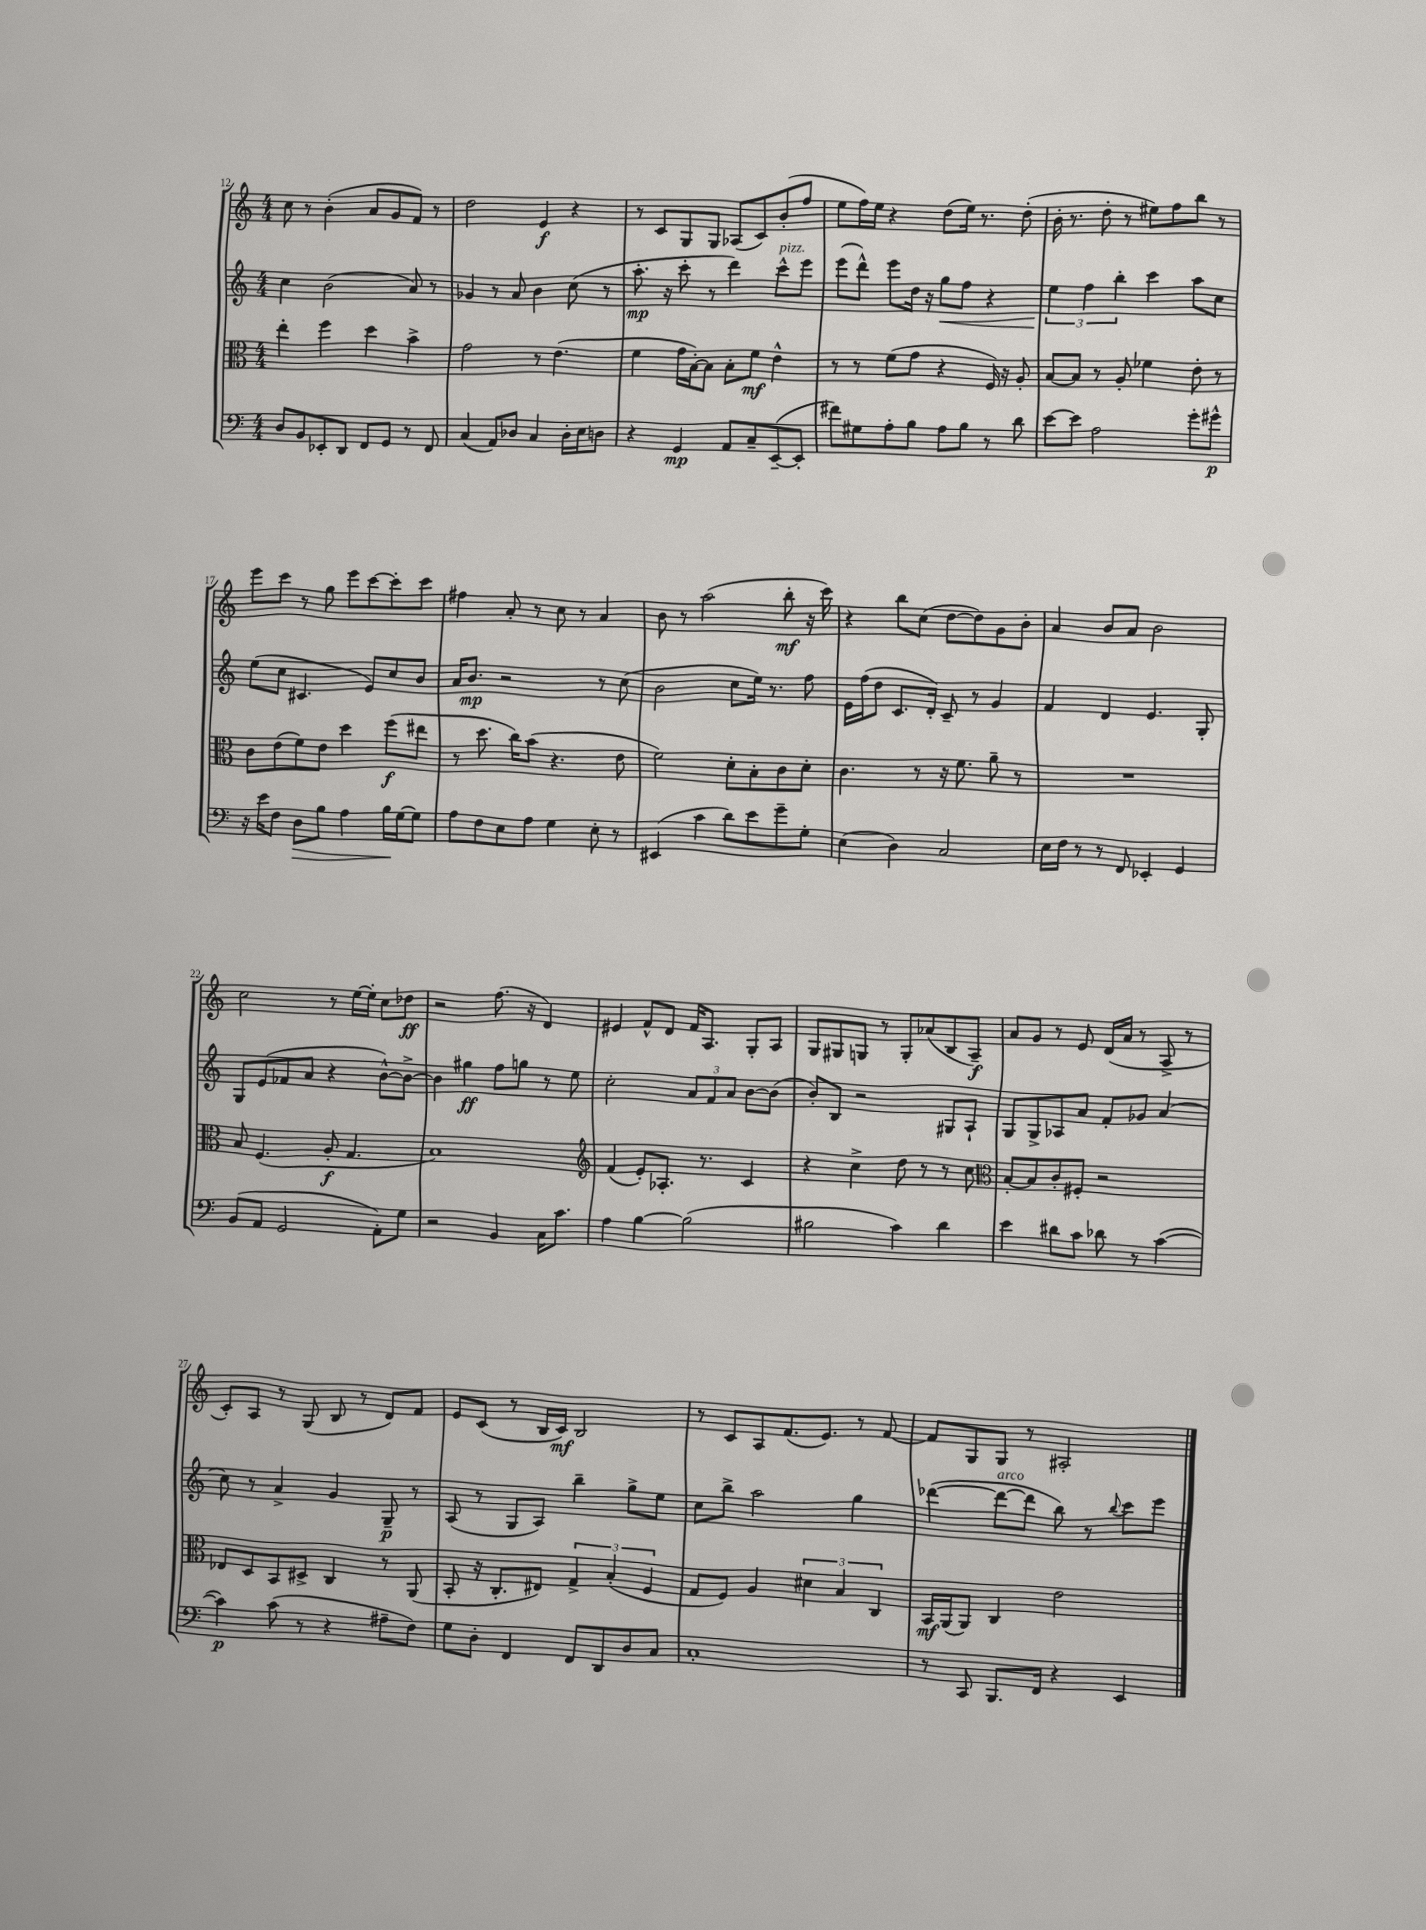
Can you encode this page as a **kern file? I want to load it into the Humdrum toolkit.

**kern	**dynam	**kern	**dynam	**kern	**dynam	**kern	**dynam
*part4	*part4	*part3	*part3	*part2	*part2	*part1	*part1
*staff4	*staff4	*staff3	*staff3	*staff2	*staff2	*staff1	*staff1
*clefF4	*	*clefC3	*	*clefG2	*	*clefG2	*
*k[]	*	*k[]	*	*k[]	*	*k[]	*
*M4/4	*	*M4/4	*	*M4/4	*	*M4/4	*
=12	=12	=12	=12	=12	=12	=12	=12
8D/L	.	4ee'\	.	4cc\	.	8cc\	.
8BB/	.	.	.	.	.	8r	.
8EE-X'/	.	4ff\	.	(2b\	.	(4b'\	.
8DD/J	.	.	.	.	.	.	.
8FF/L	.	4dd\	.	.	.	8a/L	.
8GG/J	.	.	.	.	.	8g/	.
8r	.	4b^\	.	8a/)	.	8f/J)	.
8FF/	.	.	.	8r	.	8r	.
=13	=13	=13	=13	=13	=13	=13	=13
(4C/	.	2g\	.	4g-X/	.	2dd\	.
8AA/L)	.	.	.	8r	.	.	.
8D-X/J	.	.	.	8a/	.	.	.
4C/	.	8r	.	4b\	.	4e/	f
.	.	(4.e\	.	.	.	.	.
16D-'\LL	.	.	.	(8cc\	.	4r	.
16E\J	.	.	.	.	.	.	.
8Dn\J	.	.	.	8r	.	.	.
=14	=14	=14	=14	=14	=14	=14	=14
4r	.	4f\	.	8.aa'\	mp	8r	.
.	.	.	.	.	.	8c/L	.
.	.	.	.	16r	.	.	.
4GG/	mp	16g\LL	.	8ccc'\	.	8G/	.
.	.	[16B'\J)	.	.	.	.	.
.	.	8B\J]	.	8r	.	8G/J	.
8AA/L	.	8B'\L	.	4ddd\)	.	(8A-X/L	.
8C~/	.	8f\J	mf	.	.	8c/)	.
!	!	!	!	!LO:TX:a:i:t=pizz.	!	!	!
([8EE~/	.	4e^^\	.	8ccc^^\L	.	(8b'/	.
8EE'/J]	.	.	.	8eee\J	.	8ff/J	.
=15	=15	=15	=15	=15	=15	=15	=15
8f#X\L)	.	8r	.	(8eee\L	.	8ee\L	.
8G#X\	.	8r	.	8ddd^^\J)	.	16ff\L)	.
.	.	.	.	.	.	16ee\JJ	.
8A'\	.	(8f\L	.	8eee\L	.	4r	.
8B\J	.	8g\J	.	16dd\Jk	.	.	.
.	.	.	.	16r	.	.	.
!	!	!	!	!	!LO:HP:b	!	!
8A\L	.	4r	.	8gg\L	<	(8dd\L	.
8B\J	.	.	.	8ff\J	.	16ee\Jk)	.
.	.	.	.	.	.	8.r	.
8r	.	16F/)	.	4r	.	.	.
.	.	16r	.	.	.	.	.
8d\	.	8A'/	.	.	.	(8dd'\	.
=16	=16	=16	=16	=16	=16	=16	=16
[8e\L	.	[8B/L	.	6ee\	.	16b'\	.
.	.	.	.	.	.	8.r	.
8e\J]	.	8B/J]	.	.	.	.	.
.	.	.	.	6ff\	[	.	.
2A\	.	8r	.	.	.	8dd'\	.
.	.	.	.	6bb'\	.	.	.
.	.	8A'/	.	.	.	8r	.
.	.	4f-X\	.	4ccc\	.	8ee#X\L)	.
.	.	.	.	.	.	8ff\	.
8g'\L	.	8e'\	.	8aa\L	.	8bb\J	.
8g#X^^\J	p	8r	.	8cc\J	.	8r	.
!!LO:LB:g=z
=17	=17	=17	=17	=17	=17	=17	=17
16r	.	8c\L	.	(8ee\L	.	8eee\L	.
16e\KL	.	.	.	.	.	.	.
8F\J	.	(8e\	.	8cc\J	.	8ccc\J	.
!	!LO:HP:b	!	!	!	!	!	!
8D\L	>	8f\)	.	4.c#X/	.	8r	.
8B\J	.	8e\J	.	.	.	8gg\	.
4A\	.	4dd\	.	.	.	8eee\L	.
.	.	.	.	8e/L)	.	[8ccc\	.
16B\LL	.	(8ff\L	f	8cc/	.	8ccc'\]	.
[16G\J	]	.	.	.	.	.	.
8G\J]	.	8ee#X\J	.	8b/J	.	8ccc\J	.
=18	=18	=18	=18	=18	=18	=18	=18
8A\L	.	8r	.	16a/KL	.	4ff#X\	.
.	.	.	.	8.b/J	mp	.	.
8F\	.	8.dd\	.	.	.	.	.
8E\	.	.	.	2r	.	8a'/	.
.	.	16cc\KL)	.	.	.	.	.
8A\J	.	(8b\J	.	.	.	8r	.
4G\	.	4.r	.	.	.	8cc\	.
.	.	.	.	.	.	8r	.
8E'\	.	.	.	8r	.	4a/	.
8r	.	8e\	.	(8cc\	.	.	.
=19	=19	=19	=19	=19	=19	=19	=19
(4EE#X/	.	2f\)	.	2b\	.	8b\	.
.	.	.	.	.	.	8r	.
4c\	.	.	.	.	.	(2aa\	.
8d\L)	.	8d'\L	.	8cc\L	.	.	.
8e\	.	8B'\	.	16ee\Jk)	.	.	.
.	.	.	.	8.r	.	.	.
8g~\	.	8c\	.	.	.	8bb'\	mf
8G'\J	.	8d'\J	.	8ff\	.	16r	.
.	.	.	.	.	.	16ccc\)	.
=20	=20	=20	=20	=20	=20	=20	=20
(4E\	.	4.c\	.	16e\LL	.	4r	.
.	.	.	.	(16ff\J	.	.	.
.	.	.	.	8dd\J	.	.	.
4D\)	.	.	.	8.c/L	.	8bb\L	.
.	.	8r	.	.	.	(8cc\J	.
.	.	.	.	16d'/Jk)	.	.	.
2C/	.	16r	.	8c~/	.	[8dd\L	.
.	.	8.f\	.	.	.	.	.
.	.	.	.	8r	.	8dd\])	.
.	.	8a~\	.	4g/	.	8g\	.
.	.	8r	.	.	.	8b'\J	.
=21	=21	=21	=21	=21	=21	=21	=21
16E\LL	.	1r	.	4f/	.	4a/	.
16F\JJ	.	.	.	.	.	.	.
8r	.	.	.	.	.	.	.
8r	.	.	.	4d/	.	8b/L	.
8FF/	.	.	.	.	.	8a/J	.
4EE-X'/	.	.	.	4.e/	.	2b\	.
4GG/	.	.	.	.	.	.	.
.	.	.	.	8G'/	.	.	.
!!LO:LB:g=z
=22	=22	=22	=22	=22	=22	=22	=22
(8BB/L	.	8B/	.	8G/L	.	2cc\	.
8AA/J	.	(4.F/	.	(8e/	.	.	.
2GG/	.	.	.	8f-X/	.	.	.
.	.	.	.	8a/J	.	.	.
.	.	8A'/	f	4r	.	8r	.
.	.	4.G/	.	.	.	[16ee\LL	.
.	.	.	.	.	.	16ee'\JJ]	.
8AA'\L)	.	.	.	[8b^^\L)	.	8cc\L	.
8G\J	.	.	.	8b^\J_	.	8dd-X\J	ff
=23	=23	=23	=23	=23	=23	=23	=23
2r	.	1B)	.	4b\]	.	2r	.
.	.	.	.	4gg#X\	ff	.	.
4BB/	.	.	.	8ff\L	.	(8.ff\	.
.	.	.	.	8ggn\J	.	.	.
.	.	.	.	.	.	16r	.
16C\KL	.	.	.	8r	.	4d/)	.
8.c\J	.	.	.	.	.	.	.
.	.	.	.	8ee\	.	.	.
=24	=24	=24	=24	=24	=24	=24	=24
*	*	*clefG2	*	*	*	*	*
4A\	.	(4f/	.	2cc'\	.	4e#X/	.
[4B\	.	8e'/L)	.	.	.	8f^^/L	.
.	.	8.A-X'/J	.	.	.	8d/J	.
(2B\]	.	.	.	12a/L	.	16f/KL	.
.	.	8.r	.	.	.	8.A/J	.
.	.	.	.	12f/	.	.	.
.	.	.	.	12a/J	.	.	.
.	.	4c/	.	[8b\L	.	8G'/L	.
.	.	.	.	(8b\J]	.	8A/J	.
=25	=25	=25	=25	=25	=25	=25	=25
2B#X\	.	4r	.	8b'/L)	.	8G/L	.
.	.	.	.	8B/J	.	8G#X/	.
.	.	4cc^\	.	2r	.	8Gn/J	.
.	.	.	.	.	.	8r	.
4c\)	.	8dd\	.	.	.	8G'/L	.
.	.	8r	.	.	.	(8a-X/	.
4d\	.	8r	.	8G#X/L	.	8B/	.
.	.	8cc\	.	8A`/J	.	8A~/J)	f
=26	=26	=26	=26	=26	=26	=26	=26
*	*	*clefC3	*	*	*	*	*
4e\	.	[8B'/L	.	8G/L	.	8a/L	.
.	.	8B/]	.	8G^/	.	8g/J	.
8d#X\L	.	8c'/	.	8A-X/	.	8r	.
8c\J	.	8F#X'/J	.	8a/J	.	8e/	.
8d-X\	.	2r	.	8f'/L	.	(16d/LL	.
.	.	.	.	.	.	16a/JJ	.
8r	.	.	.	8g-X/J	.	8r	.
([4c\	.	.	.	(4a/	.	8A^/	.
.	.	.	.	.	.	8r	.
!!LO:LB:g=z
=27	=27	=27	=27	=27	=27	=27	=27
4c\])	p	8E-X/L	.	8cc\)	.	8c'/L)	.
.	.	8D/	.	8r	.	8A/J	.
(8c\	.	8BB/	.	4a^/	.	8r	.
8r	.	8D#X^/J	.	.	.	(8G/	.
4r	.	4C/	.	4g/	.	8B/	.
.	.	.	.	.	.	8r	.
8A#X~\L	.	8r	.	8G~/	p	8d/L)	.
8F\J)	.	(8AA/	.	8r	.	8f/J	.
=28	=28	=28	=28	=28	=28	=28	=28
8G\L	.	8BB'/	.	(8A/	.	8e/L	.
8D'\J	.	16r	.	8r	.	(8c/J	.
.	.	8.C'/L	.	.	.	.	.
4FF/	.	.	.	8G/L	.	8r	.
.	.	8E#X/J)	.	8A/J)	.	16B/LL	.
.	.	.	.	.	.	16c/JJ)	mf
8FF/L	.	6G^/	.	4bb~\	.	2B/	.
8DD/	.	.	.	.	.	.	.
.	.	(6B'/	.	.	.	.	.
8D/	.	.	.	8gg^\L	.	.	.
.	.	6F/	.	.	.	.	.
8C/J	.	.	.	8ee\J	.	.	.
=29	=29	=29	=29	=29	=29	=29	=29
1C'	.	8G/L	.	8cc\L	.	8r	.
.	.	8F/J)	.	8bb^\J	.	8c/L	.
.	.	4A/	.	2aa\	.	8A/	.
.	.	.	.	.	.	(8.f/	.
.	.	6d#X\	.	.	.	.	.
.	.	.	.	.	.	8.e/J)	.
.	.	6B/	.	.	.	.	.
.	.	.	.	4gg\	.	8r	.
.	.	6C/	.	.	.	.	.
.	.	.	.	.	.	[8f/	.
=30	=30	=30	=30	=30	=30	=30	=30
8r	.	16BB/LL	mf	([4ddd-X\	.	8f/L]	.
.	.	(16AA/J	.	.	.	.	.
8CC/	.	8AA/J)	.	.	.	8G/	.
!	!	!	!	!LO:TX:a:i:t=arco	!	!	!
8.BBB/L	.	4C/	.	8ddd-\L_	.	8G/J	.
.	.	.	.	8ddd-\J]	.	8r	.
16FF/Jk	.	.	.	.	.	.	.
4r	.	2e\	.	8bb\)	.	2A#X'/	.
.	.	.	.	8r	.	.	.
.	.	.	.	8qqbb/	.	.	.
4EE/	.	.	.	8ccc\L	.	.	.
.	.	.	.	8eee\J	.	.	.
==	==	==	==	==	==	==	==
*-	*-	*-	*-	*-	*-	*-	*-
